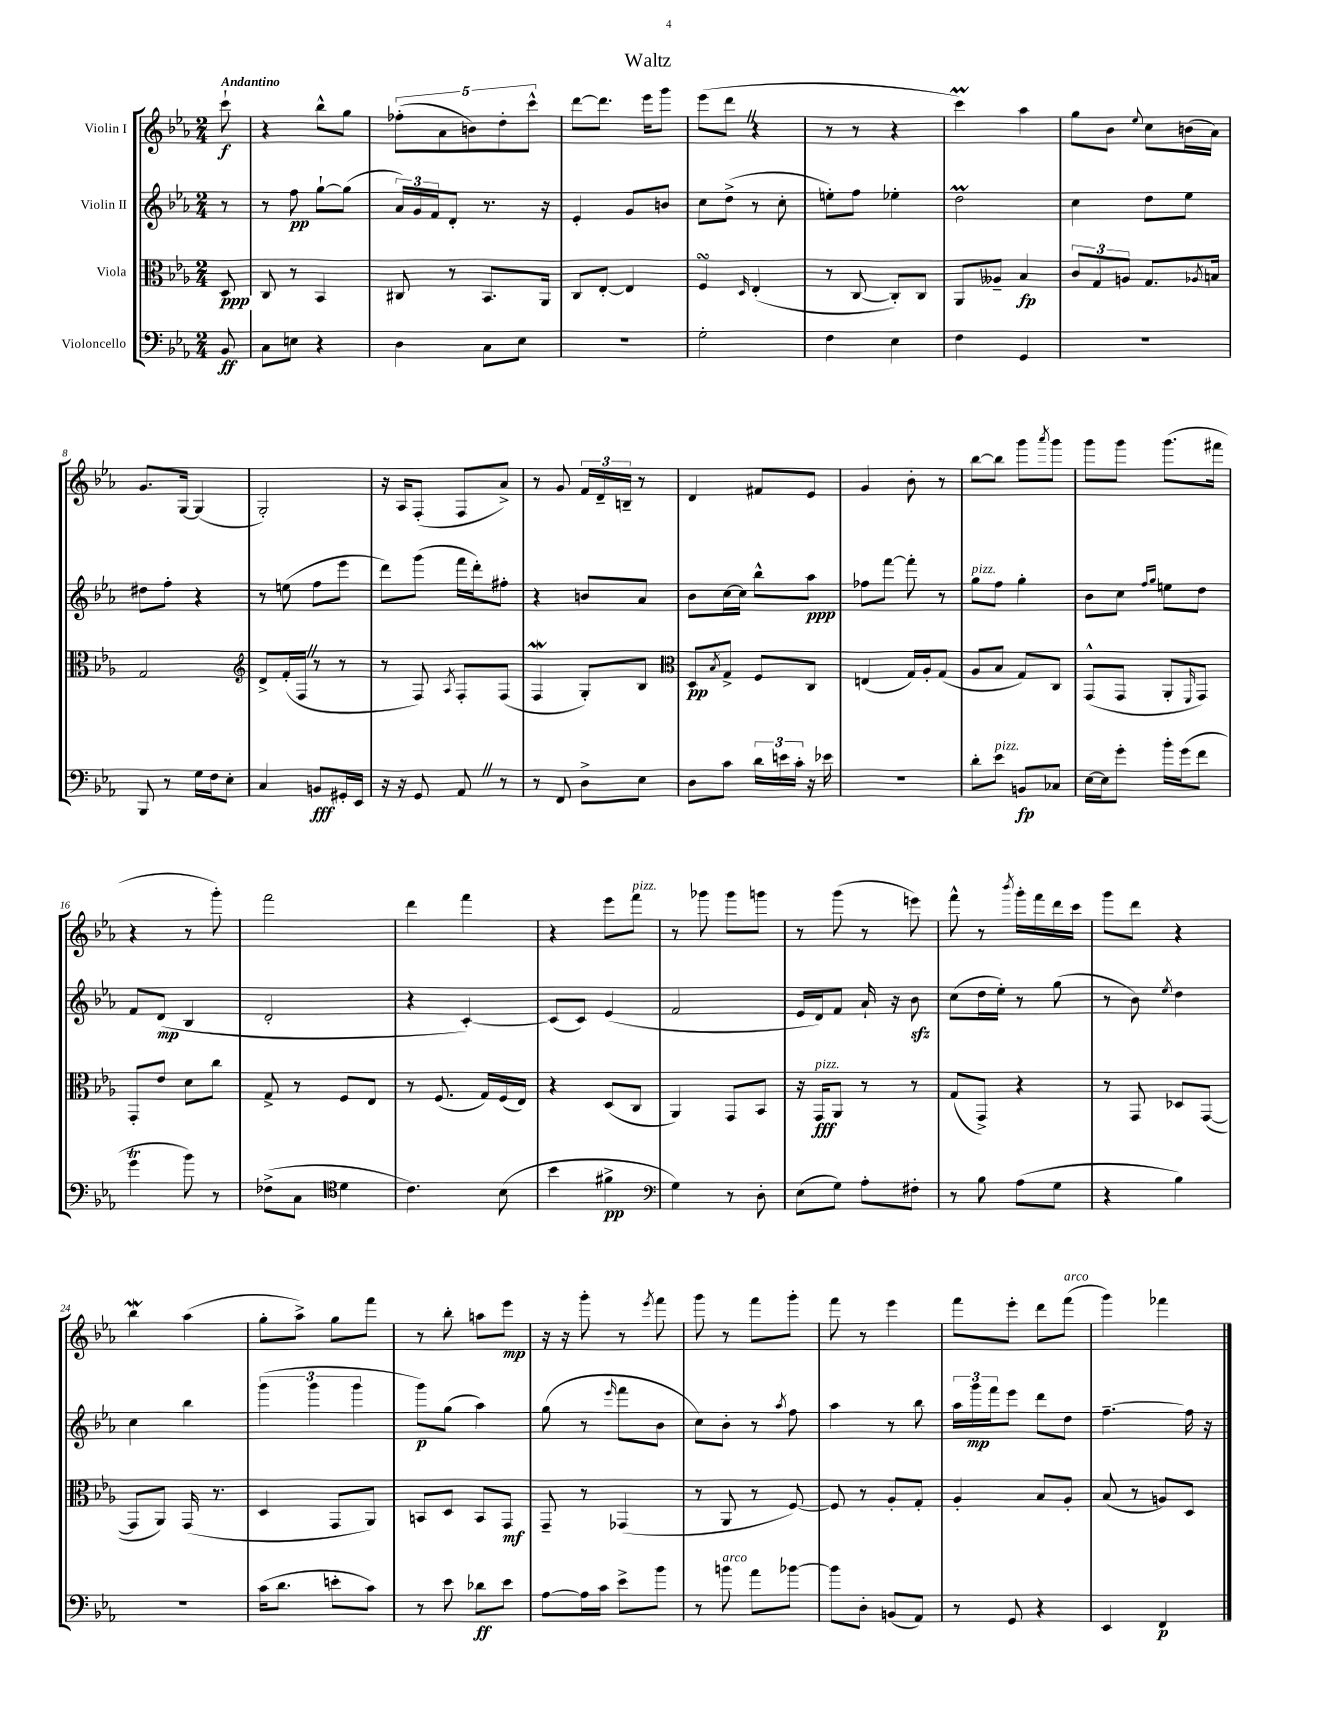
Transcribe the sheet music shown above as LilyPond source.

\header { title = "Waltz" }
<<
\new StaffGroup <<
\new Staff = "s0" \with { instrumentName = "Violin I" } {
    \clef treble \key ees \major \numericTimeSignature \time 2/4 \partial 8 \tempo "Andantino"
    c'''8-!\f |
    r4 bes''8-^ g''8 |
    \tuplet 5/4 { fes''8-.( aes'8 b'8) d''8-. c'''8-^ } |
    d'''8~ d'''8. ees'''16 g'''8 |
    ees'''8( d'''8 \once \override BreathingSign.text = \markup { \musicglyph "scripts.caesura.straight" } \breathe r4 |
    r8 r8 r4 |
    c'''4\prall) aes''4 |
    g''8 bes'8 \appoggiatura { ees''8 } c''8 b'16( aes'16) |
    g'8. g16~ g4( |
    g2-.) |
    r16 aes16 f8-.( f8 aes'8->) |
    r8 g'8 \tuplet 3/2 { f'16 d'16-- b16-- } r8 |
    d'4 fis'8 ees'8 |
    g'4 bes'8-. r8 |
    bes''8~ bes''8 g'''8 \acciaccatura { aes'''8 } g'''8 |
    g'''8 g'''8 g'''8.( fis'''16 |
    r4 r8 g'''8-.) |
    f'''2 |
    d'''4 f'''4 |
    r4 ees'''8 f'''8^\markup { \italic "pizz." } |
    r8 ges'''8 ges'''8 g'''8 |
    r8 g'''8( r8 e'''8) |
    f'''8-^ r8 \acciaccatura { bes'''8 } g'''16-. f'''16 d'''16 c'''16 |
    g'''8 d'''8 r4 |
    bes''4\mordent aes''4( |
    g''8-. aes''8->) g''8 f'''8 |
    r8 bes''8-. a''8 ees'''8\mp |
    r16 r16 g'''8-. r8 \acciaccatura { ees'''8 } f'''8 |
    g'''8 r8 f'''8 g'''8-. |
    f'''8 r8 ees'''4 |
    f'''8 ees'''8-. d'''8 f'''8^\markup { \italic "arco" }( |
    g'''4) fes'''4 \bar "|." |
}
\new Staff = "s1" \with { instrumentName = "Violin II" } {
    \clef treble \key ees \major \numericTimeSignature \time 2/4 \partial 8
    r8 |
    r8 f''8\pp g''8~-! g''8( |
    \tuplet 3/2 { aes'16) g'16 f'16 } d'8-. r8. r16 |
    ees'4-. g'8 b'8 |
    c''8 d''8->( r8 c''8-. |
    e''8-.) f''8 ees''4-. |
    d''2\prall |
    c''4 d''8 ees''8 |
    dis''8 f''8-. r4 |
    r8 e''8( f''8 ees'''8 |
    d'''8) g'''8( f'''16 d'''16-.) fis''8-. |
    r4 b'8 aes'8 |
    bes'8 c''16~ c''16 bes''8-^ aes''8\ppp |
    fes''8 f'''8~ f'''8-. r8 |
    g''8^\markup { \italic "pizz." } f''8 g''4-. |
    bes'8 c''8 \grace { f''16 g''16 } e''8 d''8 |
    f'8 d'8\mp( bes4 |
    d'2-. |
    r4 c'4~-.) |
    c'8( c'8) ees'4( |
    f'2 |
    ees'16 d'16) f'8 aes'16-! r16 bes'8\sfz |
    c''8( d''16 ees''16-.) r8 g''8( |
    r8 bes'8) \acciaccatura { ees''8 } d''4 |
    c''4 bes''4 |
    \tuplet 3/2 { g'''4( g'''4 g'''4 } |
    g'''8\p) g''8( aes''4) |
    g''8( r8 \grace { ees'''16 } f'''8 bes'8 |
    c''8) bes'8-. r8 \acciaccatura { aes''8 } f''8 |
    aes''4 r8 bes''8 |
    \tuplet 3/2 { aes''16 g'''16\mp f'''16 } ees'''8 d'''8 d''8 |
    f''4.~-- f''16 r16 \bar "|." |
}
\new Staff = "s2" \with { instrumentName = "Viola" } {
    \clef alto \key ees \major \numericTimeSignature \time 2/4 \partial 8
    d8\ppp |
    c8 r8 bes,4 |
    cis8 r8 bes,8. aes,16 |
    c8 ees8~-. ees4 |
    f4\turn \grace { d16 } ees4-.( |
    r8 c8~ c8-.) c8 |
    aes,8 aeses8-- bes4\fp |
    \tuplet 3/2 { c'8 g8 a8 } g8. \acciaccatura { aes8 } b16 |
    g2 |
    \clef treble d'8-> f'16-.( f16 \once \override BreathingSign.text = \markup { \musicglyph "scripts.caesura.straight" } \breathe r8 r8 |
    r8 f8) \acciaccatura { aes8 } f8-. f8( |
    f4\mordent g8-.) bes8 |
    \clef alto d8\pp \acciaccatura { bes8 } g8-> f8 c8 |
    e4( g16) aes16-. g8( |
    aes8 bes8 g8) c8 |
    g,8-^( g,8 aes,8-. \grace { f,16 } g,8) |
    g,8-. ees'8 d'8 c''8 |
    g8-> r8 f8 ees8 |
    r8 f8.( g16) f16( ees16) |
    r4 d8( c8 |
    aes,4) g,8 bes,8 |
    r16 g,16\fff^\markup { \italic "pizz." } aes,8 r8 r8 |
    g8( g,8->) r4 |
    r8 g,8 des8 g,8~( |
    g,8 aes,8) g,16( r8. |
    d4 g,8 aes,8) |
    b,8 d8 b,8 g,8\mf |
    g,8-- r8 ges,4( |
    r8 aes,8 r8 f8~) |
    f8 r8 aes8-. g8-. |
    aes4-. bes8 aes8-. |
    bes8( r8 a8) d8 \bar "|." |
}
\new Staff = "s3" \with { instrumentName = "Violoncello" } {
    \clef bass \key ees \major \numericTimeSignature \time 2/4 \partial 8
    bes,8\ff |
    c8 e8 r4 |
    d4 c8 ees8 |
    R2 |
    g2-. |
    f4 ees4 |
    f4 g,4 |
    R2 |
    bes,,8 r8 g16 f16 ees8-. |
    c4 b,8\fff gis,16-. ees,16 |
    r16 r16 g,8 aes,8 \once \override BreathingSign.text = \markup { \musicglyph "scripts.caesura.straight" } \breathe r8 |
    r8 f,8 d8-> ees8 |
    d8 c'8 \tuplet 3/2 { d'16 e'16 c'16-. } r16 ees'16 |
    r2 |
    d'8-. ees'8^\markup { \italic "pizz." } b,8\fp ces8 |
    ees16~ ees16 g'8-. bes'16-. g'16( f'8 |
    g'4\trill bes'8) r8 |
    fes8->( c8 \clef tenor d'4 |
    c'4.) bes8( |
    bes'4 fis'4->\pp |
    \clef bass g4) r8 d8-. |
    ees8( g8) aes8-. fis8-. |
    r8 bes8 aes8( g8 |
    r4 bes4) |
    R2 |
    c'16( d'8. e'8-. c'8) |
    r8 ees'8 des'8\ff ees'8 |
    aes8~ aes16 c'16 ees'8-> bes'8 |
    r8 b'8^\markup { \italic "arco" } aes'8 bes'8~ |
    bes'8 d8-. b,8( aes,8) |
    r8 g,8 r4 |
    ees,4 f,4\p \bar "|." |
}
>>
>>
